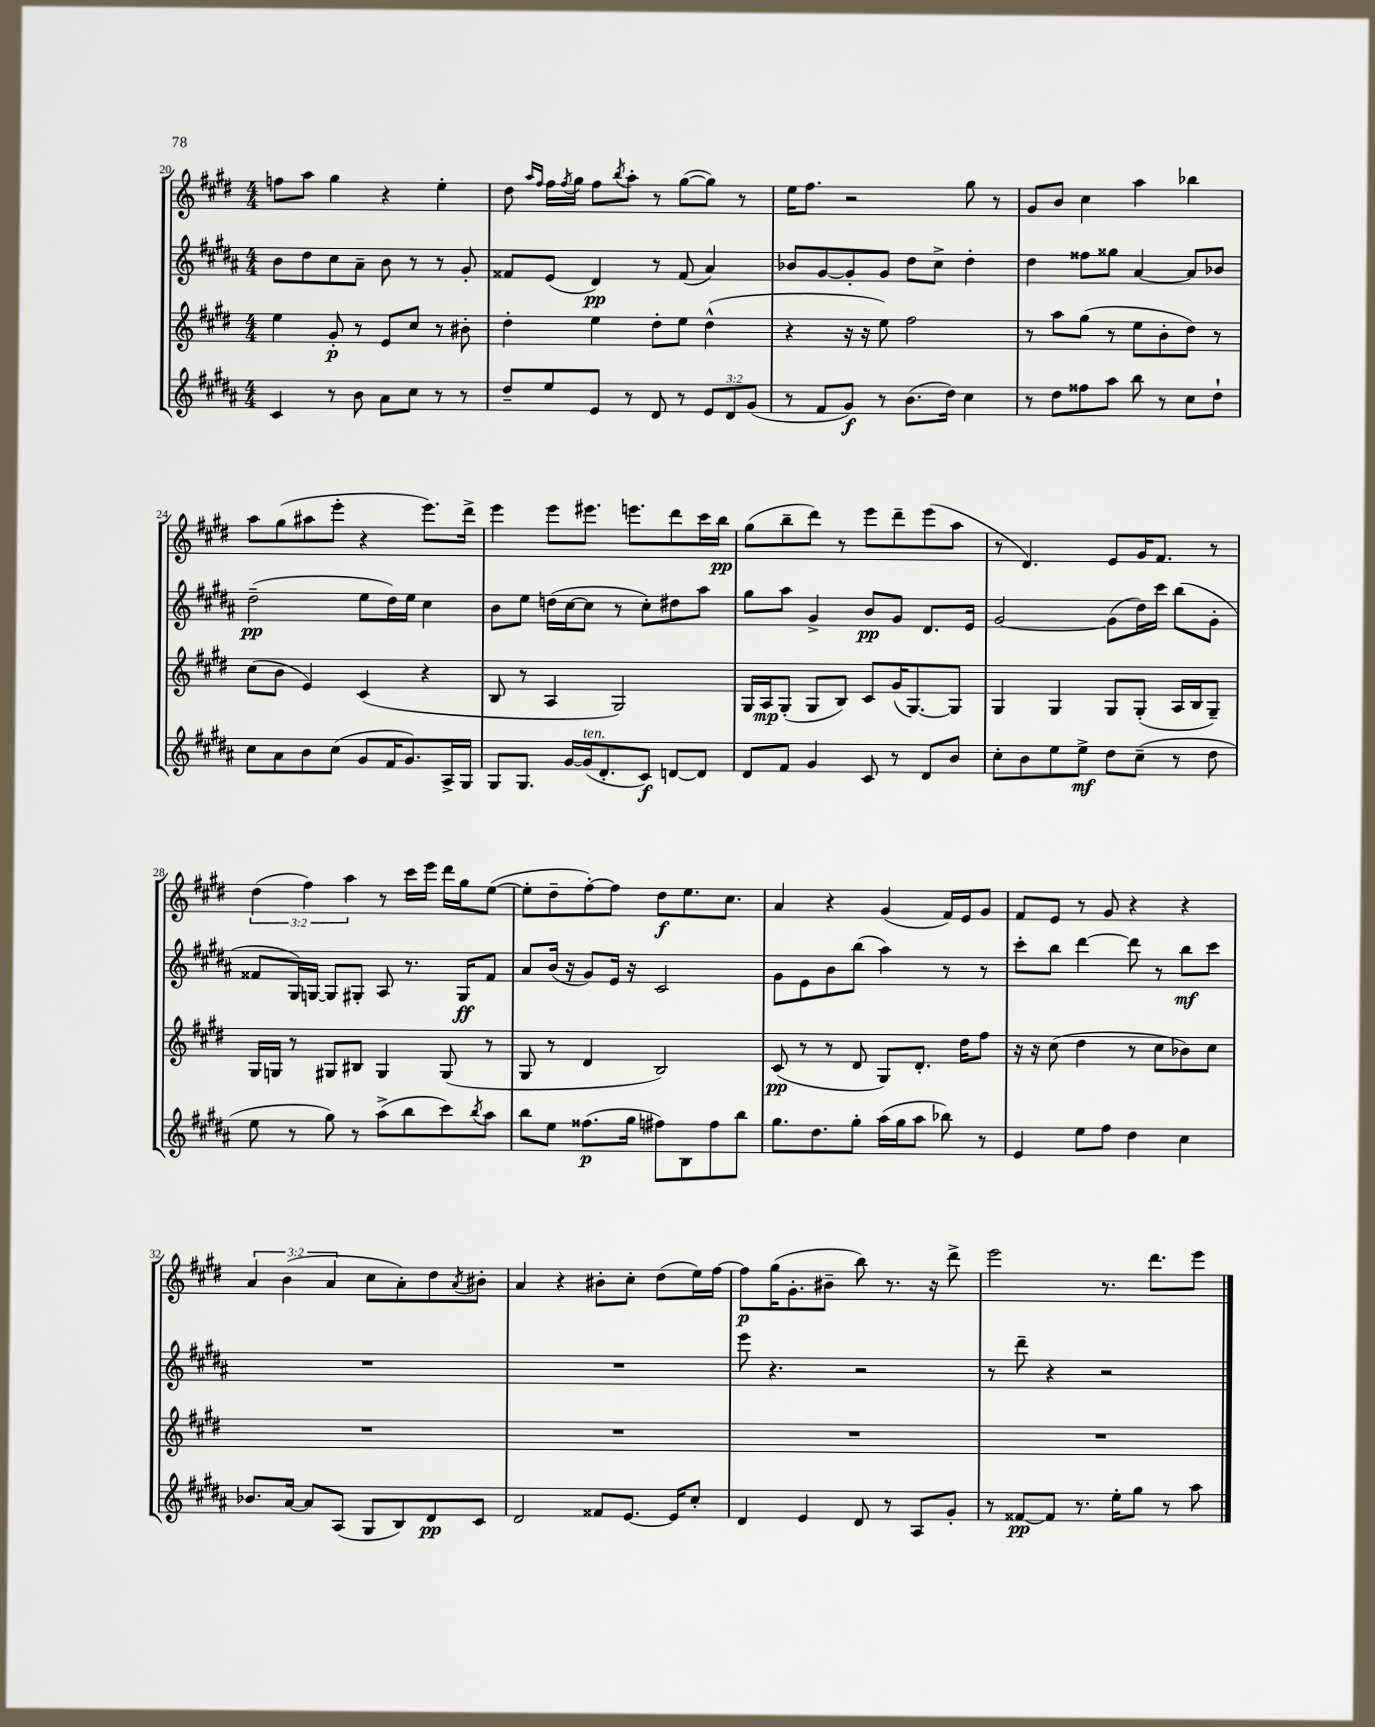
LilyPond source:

<<
\new StaffGroup <<
\new Staff = "s0" {
    \clef treble \key e \major \numericTimeSignature \time 4/4 \override Staff.TupletNumber.text = #tuplet-number::calc-fraction-text
    f''8 a''8 gis''4 r4 e''4-. |
    dis''8 \grace { a''16 fis''16 } fis''16 \acciaccatura { fis''8 } gis''16 fis''8 \acciaccatura { b''8 } a''8-. r8 gis''8~( gis''8) r8 |
    e''16 fis''8. r2 gis''8 r8 |
    gis'8 b'8 cis''4 a''4 bes''4 |
    a''8 gis''8( ais''8 e'''8-. r4 e'''8.) dis'''16-> |
    e'''4 e'''8 eis'''8. e'''8. dis'''8 cis'''16 b''16\pp |
    gis''8( b''8-- dis'''8) r8 e'''8 dis'''8-- e'''8( a''8 |
    r8 dis'4.) e'8 gis'16 fis'8. r8 |
    \tuplet 3/2 { dis''4( fis''4) a''4 } r8 cis'''16 e'''16 dis'''16 gis''16 e''8~( |
    e''8-. dis''8-- fis''8~-.) fis''8 dis''8\f e''8. cis''8. |
    a'4 r4 gis'4( fis'16) e'16 gis'8 |
    fis'8 e'8 r8 gis'8 r4 r4 |
    \tuplet 3/2 { a'4 b'4( a'4 } cis''8 a'8-.) dis''8 \acciaccatura { a'8 } bis'8-. |
    a'4 r4 bis'8-. cis''8-. dis''8( e''16) fis''16~ |
    fis''8\p gis''16( gis'8.-. bis'8-- b''8) r8. r16 dis'''8-> |
    e'''2 r8. dis'''8. e'''8 \bar "|." |
}
\new Staff = "s1" {
    \clef treble \key b \major \numericTimeSignature \time 4/4
    b'8 dis''8 cis''8 ais'8-- b'8 r8 r8 gis'8-. |
    fisis'8 e'8( dis'4\pp) r8 fisis'8( ais'4) |
    bes'8 gis'8~ gis'8-. gis'8 dis''8 cis''8-> dis''4-. |
    dis''4 fisis''8 gisis''8 ais'4~ ais'8 bes'8 |
    dis''2--\pp( e''8 dis''16) e''16 cis''4 |
    b'8 e''8 d''16( cis''16~ cis''8 r8 cis''8-.) dis''8 ais''8 |
    gis''8 ais''8 gis'4-> b'8\pp gis'8 dis'8. e'16 |
    gis'2~ gis'8( dis''16) cis'''16 b''8( gis'8-. |
    fisis'8 gis16) g16~ g8 gis8-. ais8 r8. gis16\ff fisis'8 |
    ais'8 b'16( r16 gis'8) e'16 r16 cis'2 |
    gis'8 e'8 b'8 b''8( ais''4) r8 r8 |
    cis'''8-. b''8 dis'''4~ dis'''8 r8 b''8\mf cis'''8 |
    R1 |
    R1 |
    e'''8 r4. r2 |
    r8 dis'''8-- r4 r2 \bar "|." |
}
\new Staff = "s2" {
    \clef treble \key e \major \numericTimeSignature \time 4/4
    e''4 gis'8-.\p r8 e'8 cis''8 r8 bis'8-. |
    dis''4-. e''4 dis''8-. e''8 dis''4-^( |
    r4 r16 r16 e''8) fis''2 |
    r8 a''8 gis''8( r8 e''8 b'8-. dis''8) r8 |
    cis''8( b'8 e'4) cis'4( r4 |
    b8 r8 a4 gis2) |
    gis16 a16\mp gis8-.( gis8 b8) cis'8 gis'16( gis8.~) gis8 |
    gis4 gis4 gis8 gis8-.( a16 b16 gis8--) |
    gis16 g16 r8 gis8 bis8 gis4 gis8( r8 |
    gis8 r8 dis'4 b2) |
    cis'8\pp( r8 r8 dis'8 gis8) dis'8.-. dis''16 fis''8 |
    r16 r16 cis''8( dis''4 r8 cis''8 bes'8) cis''8 |
    R1 |
    R1 |
    R1 |
    R1 \bar "|." |
}
\new Staff = "s3" {
    \clef treble \key b \major \numericTimeSignature \time 4/4 \override Staff.TupletNumber.text = #tuplet-number::calc-fraction-text
    cis'4 r8 b'8 ais'8 cis''8 r8 r8 |
    dis''8-- e''8 e'8 r8 dis'8 r8 \tuplet 3/2 { e'8 dis'8 gis'8( } |
    r8 fis'8 gis'8\f) r8 b'8.( dis''16) cis''4 |
    r8 dis''8 fisis''8 ais''8 b''8 r8 cis''8 dis''8-! |
    cis''8 ais'8 b'8 cis''8( gis'8 fis'16 gis'8.) ais16-> gis16 |
    gis8 gis8. gis'16~ gis'16^\markup { \italic "ten." }( dis'8.-. cis'8\f) d'8~ d'8 |
    dis'8 fis'8 gis'4 cis'8 r8 dis'8 b'8 |
    cis''8-. b'8 e''8 e''8->\mf dis''8 cis''8--( r8 dis''8 |
    e''8 r8 gis''8) r8 ais''8->( b''8 cis'''8) \acciaccatura { b''8 } ais''8 |
    b''8 e''8 fisis''8.\p( gis''16 fis''8) b8 fis''8 b''8 |
    gis''8. dis''8. gis''8-. ais''16( gis''16 ais''8 bes''8) r8 |
    e'4 e''8 fis''8 dis''4 cis''4 |
    bes'8. ais'16~ ais'8 ais8( gis8 b8) dis'8\pp cis'8 |
    dis'2 fisis'8 e'8.~ e'16 cis''8-. |
    dis'4 e'4 dis'8 r8 ais8 gis'8-. |
    r8 fisis'8~\pp fisis'8 r8. e''16-. gis''8 r8 ais''8 \bar "|." |
}
>>
>>
\layout { \context { \Score currentBarNumber = #20 } }
